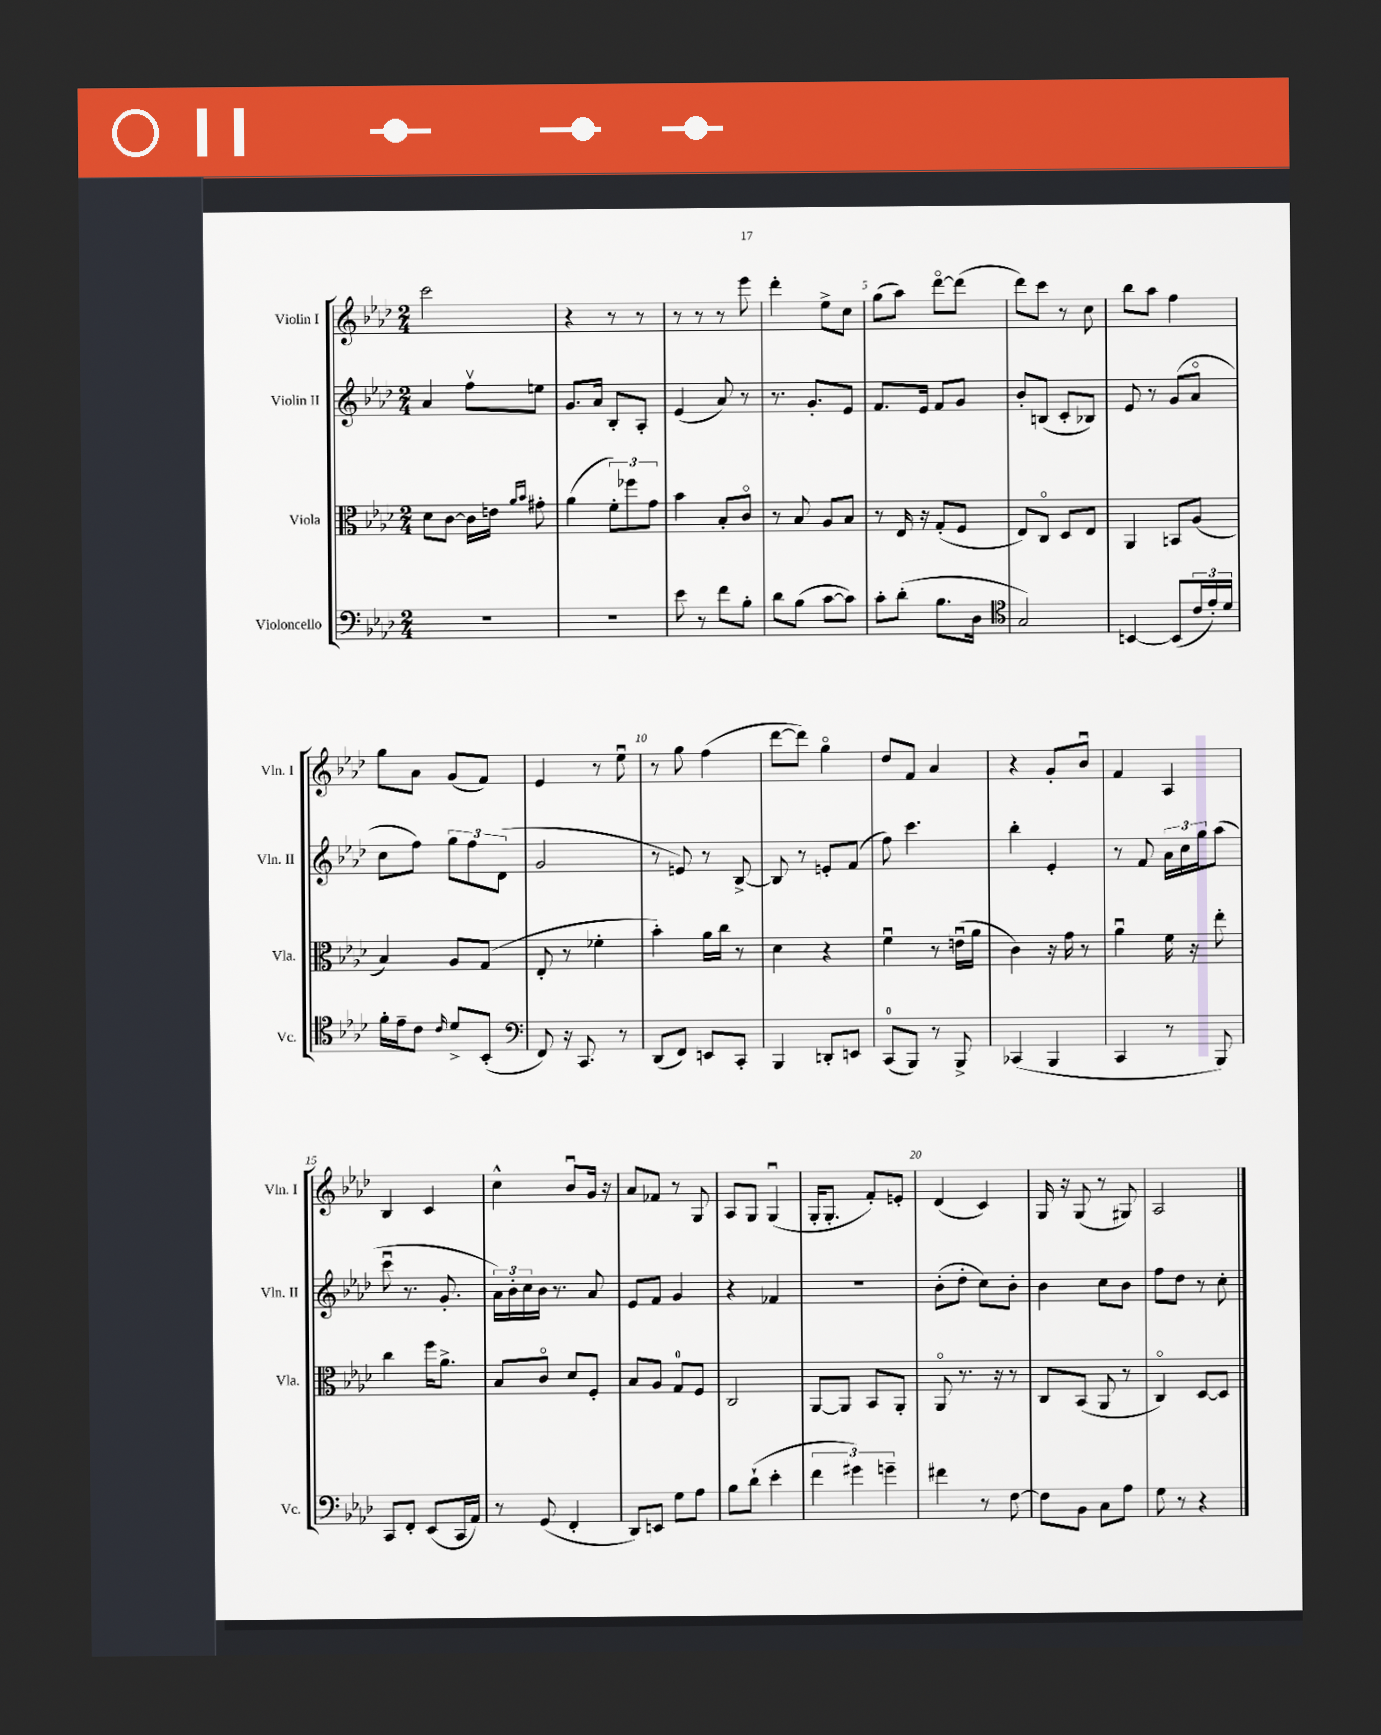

**kern	**kern	**kern	**kern
*staff4	*staff3	*staff2	*staff1
*clefF4	*clefC3	*clefG2	*clefG2
*k[b-e-a-d-]	*k[b-e-a-d-]	*k[b-e-a-d-]	*k[b-e-a-d-]
*M2/4	*M2/4	*M2/4	*M2/4
2r	8d-\L	4a-/	2ccc\
.	[8c\J	.	.
.	16c\]LL	8ffv\L	.
.	16e\JJ	.	.
.	16qqa-/LL	.	.
.	16qqb-/JJ	.	.
.	8g#'\	8ee\J	.
=	=	=	=
2r	(4a-\	8.g/L	4r
.	.	16a-/Jk	.
.	12f'\L)	8B-'/L	8r
.	12ff-\	.	.
.	.	8A-'/J	8r
.	12g\J	.	.
=	=	=	=
8e-\	4b-\	(4e-/	8r
8r	.	.	8r
8f\L	8B-'/L	8a-/)	8r
8B-'\J	8co/J	8r	8eee-\
=	=	=	=
8d-\L	8r	8.r	4ddd-'\
(8B-\J	8B-/	.	.
.	.	8.g'/L	.
[8c\L	8A-/L	.	8ee-^\L
8c\]J)	8B-/J	8e-/J	8cc\J
=	=	=	=
8c'\L	8r	8.f/L	(8gg\L
(8d-'\J	16E-/	.	8aa-\J)
.	16r	16e-/Jk	.
8.B-\L	(8G'/L	8f/L	[8ddd-o\L
.	8F/J	8g/J	(8ddd-\]J
16D-\Jk	.	.	.
=	=	=	=
*clefC4	*	*	*
2G/)	8E-/L)	8b-'/L	8ddd-\L)
.	8Co/J	(8B/J	8ccc\J
.	8D-/L	8c'/L	8r
.	8E-/J	8B-/J)	8cc\
=	=	=	=
[4BB/	4AA-/	8e-/	8bb-\L
.	.	8r	8aa-\J
(8BB/]L	8BB/L	(8g/L	4ff\
24c/L	(8A-/J	8a-o/J	.
24e-'/)	.	.	.
24d-/JJ	.	.	.
=	=	=	=
16f'\LL	4B-/)	8cc\L	8gg\L
16e-~\J	.	.	.
8c\J	.	8ff\J)	8a-\J
16qqc/	.	.	.
8d-^/L	8A-/L	12gg\L	(8g/L
.	.	12ff\	.
(8BB-'/J	(8G/J	.	8f/J)
.	.	(12d-\J	.
=	=	=	=
*clefF4	*	*	*
8FF/)	8E-'/	2g/	4e-/
16r	8r	.	.
8.CC/	.	.	.
.	4f-'\	.	8r
8r	.	.	8ee-u\
=	=	=	=
(8DD-/L	4b-'\)	8r	8r
8FF/J)	.	8e/)	8gg\
8EE/L	16a-\LL	8r	(4ff\
.	16cc\JJ	.	.
8CC'/J	8r	[8B-^/	.
=	=	=	=
4BBB-/	4d-\	8B-/]	[8ddd-\L
.	.	8r	8ddd-\]J)
8DD'/L	4r	8e'/L	4ggo\
8EE/J	.	(8f/J	.
=	=	=	=
(8CC/L	4fu\	8ff\)	8dd-/L
8BBB-/J)	.	4.ccc\	8f/J
8r	8r	.	4a-/
8BBB-^/	(16eu\LL	.	.
.	16a-\JJ	.	.
=	=	=	=
(4CC-/	4c\)	4bb-'\	4r
4BBB-/	16r	4e-'/	8g'/L
.	16g\	.	.
.	8r	.	8b-u/J
=	=	=	=
4CC/	4a-u\	8r	4f/
.	.	8f/	.
8r	16f\	24a-\LL	4A-/
.	.	24cc\	.
.	16r	.	.
.	.	24gg\J	.
8BBB-/)	8ee-'\	(8aa-\J	.
=	=	=	=
8CC/L	4cc\	8cccu\	4B-/
8FF'/J	.	8.r	.
(8EE-/L	16ff\LK	.	4c/
.	8.a-^\J	8.g'/	.
16CC/L	.	.	.
16AA-/JJ)	.	.	.
=	=	=	=
8r	8B-/L	24a-\LL)	4cc^^\
.	.	24b-'\	.
.	.	24cc\	.
(8GG/	8co/J	16b-\JJ	.
.	.	8.r	.
4FF'/	8d-/L	.	8b-u/L
.	8F'/J	8a-/	16g/Jk
.	.	.	16r
=	=	=	=
8DD-/L)	8B-/L	8e-/L	8a-/L
8EE/J	8A-/J	8f/J	8f-/J
8G\L	8G/L	4g/	8r
8A-\J	8F/J	.	8G/
=	=	=	=
8B-\L	2C/	4r	8A-/L
(8d-`\J	.	.	8G/J
4e-'\	.	4f-/	(4Gu/
=	=	=	=
6f\	[8AA-/L	2r	16G'/LK
.	.	.	8.G'/J
.	8AA-/]J	.	.
6g#\)	.	.	.
.	8BB-/L	.	8f'/L)
6g~\	.	.	.
.	8AA-'/J	.	8e'/J
=	=	=	=
4f#\	8AA-o/	(8b-'\L	(4d-/
.	8.r	8dd-'\J	.
8r	.	8cc\L)	4c/)
.	16r	.	.
[8F\	8r	8b-'\J	.
=	=	=	=
8F\]L	8C/L	4b-\	16G/
.	.	.	16r
8BB-\J	(8BB-/J	.	(8G/
8C\L	8AA-/	8cc\L	8r
8A-\J	8r	8b-\J	8G#/)
=	=	=	=
8G\	4Co/)	8ff\L	2A-/
8r	.	8dd-\J	.
4r	[8D-/L	8r	.
.	8D-/]J	8cc'\	.
==	==	==	==
*-	*-	*-	*-
